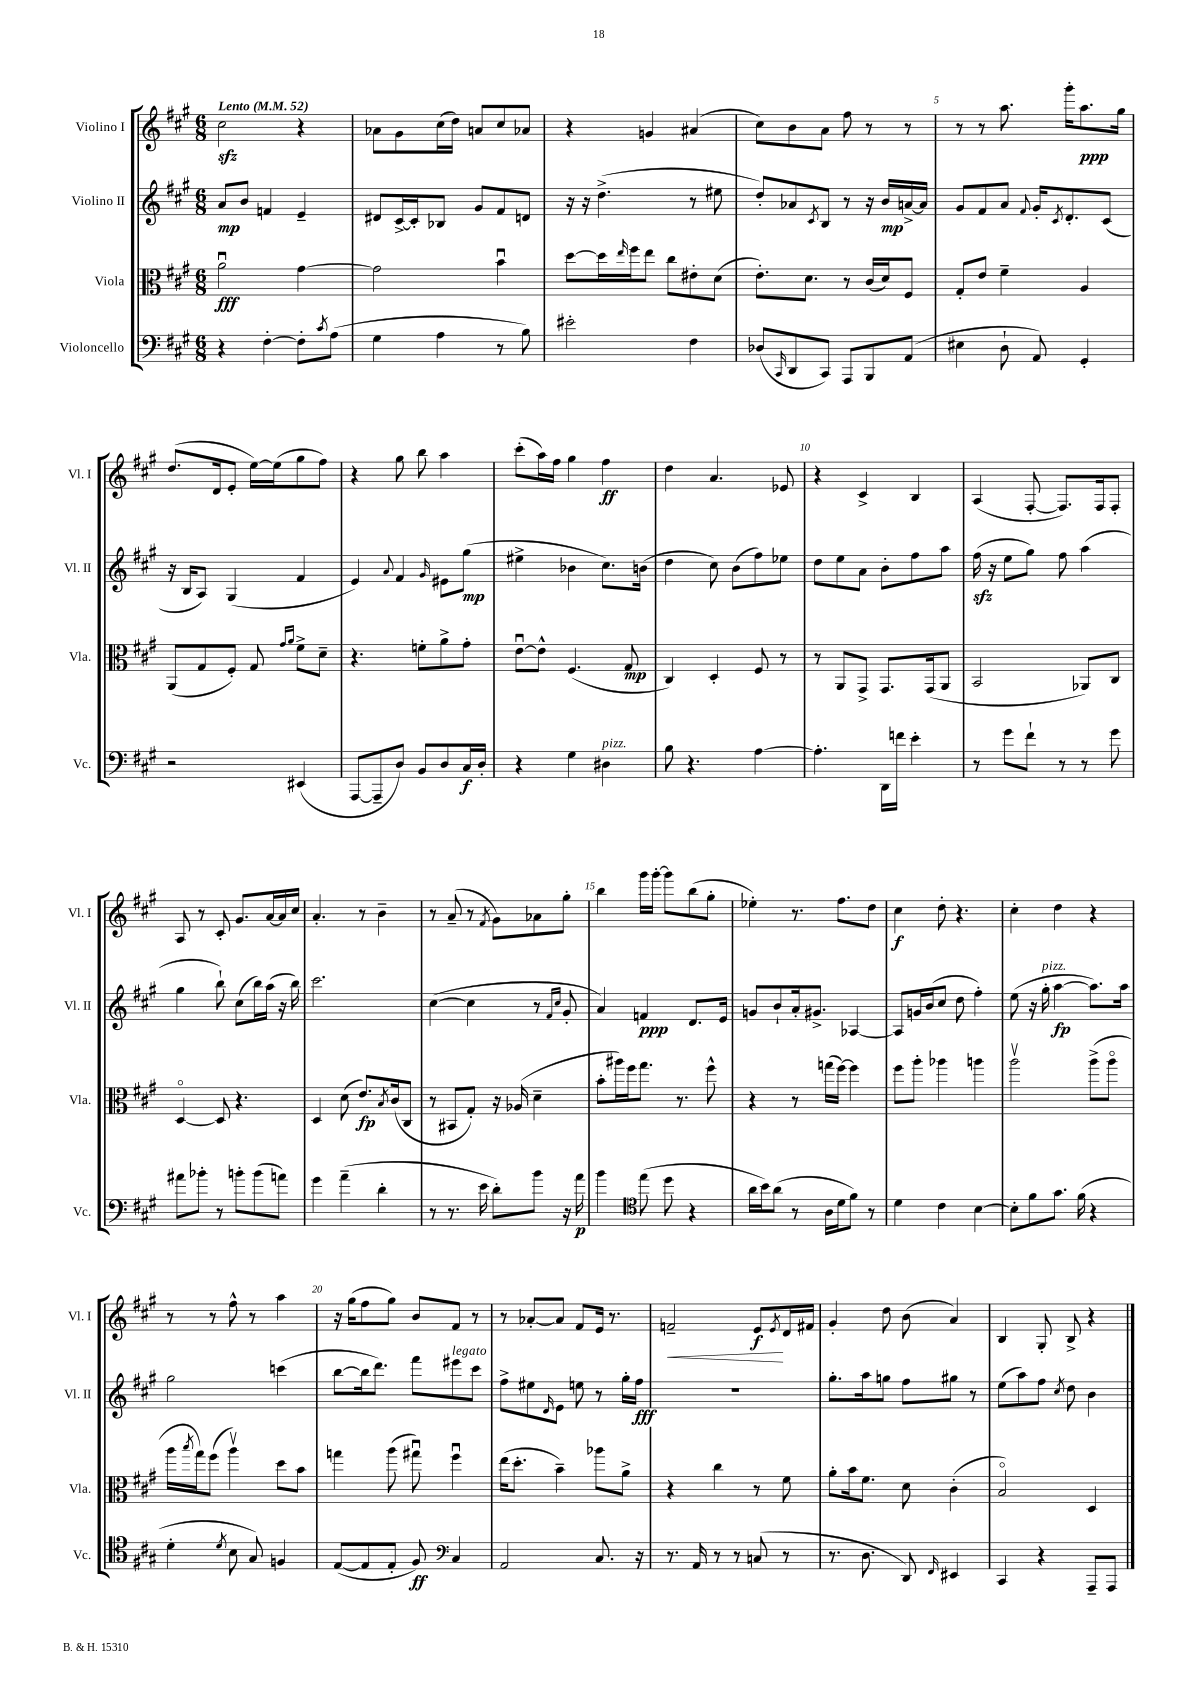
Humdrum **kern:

**kern	**dynam	**kern	**dynam	**kern	**dynam	**kern	**dynam
*part4	*part4	*part3	*part3	*part2	*part2	*part1	*part1
*staff4	*staff4	*staff3	*staff3	*staff2	*staff2	*staff1	*staff1
*I"Violoncello	*	*I"Viola	*	*I"Violino II	*	*I"Violino I	*
*I'Vc.	*	*I'Vla.	*	*I'Vl. II	*	*I'Vl. I	*
*clefF4	*	*clefC3	*	*clefG2	*	*clefG2	*
*k[f#c#g#]	*	*k[f#c#g#]	*	*k[f#c#g#]	*	*k[f#c#g#]	*
*M6/8	*	*M6/8	*	*M6/8	*	*M6/8	*
*MM52	*	*MM52	*	*MM52	*	*MM52	*
=1	=1	=1	=1	=1	=1	=1	=1
!	!	!	!	!	!	!LO:TX:a:B:t=Lento	!
4r	.	2au\	fff	8a/L	mp	2cc#zz\	.
.	.	.	.	8b/J	.	.	.
[4F#'\	.	.	.	4fn/	.	.	.
8F#'\L]	.	[4g#\	.	4e~/	.	4r	.
8qc#/	.	.	.	.	.	.	.
(8A\J	.	.	.	.	.	.	.
=2	=2	=2	=2	=2	=2	=2	=2
4G#\	.	2g#\]	.	8d#X/L	.	8a-X\L	.
.	.	.	.	[16c#^/L	.	8g#\	.
.	.	.	.	16c#'/J]	.	.	.
4A\	.	.	.	8B-X/J	.	(16cc#\L	.
.	.	.	.	.	.	16dd\JJ)	.
.	.	.	.	8g#/L	.	8an/L	.
8r	.	4bu\	.	8f#/	.	8cc#/	.
8B\)	.	.	.	8dn/J	.	8a-X/J	.
=3	=3	=3	=3	=3	=3	=3	=3
2e#X'\	.	[8dd\L	.	16r	.	4r	.
.	.	.	.	16r	.	.	.
.	.	16dd\L]	.	(4.dd^\	.	.	.
.	.	16qqee/	.	.	.	.	.
.	.	16ff#\J	.	.	.	.	.
.	.	8ee\J	.	.	.	4gn/	.
.	.	8cc#\L	.	.	.	.	.
4F#\	.	8e#X'\	.	8r	.	(4a#X/	.
.	.	(8d\J	.	8ee#X\	.	.	.
=4	=4	=4	=4	=4	=4	=4	=4
(8D-X/L	.	8.e'\L)	.	8dd'/L)	.	8cc#\L)	.
16qqCC#/	.	.	.	.	.	.	.
8DD/	.	.	.	8a-X/	.	8b\	.
.	.	8.d\J	.	.	.	.	.
.	.	.	.	8qc#/	.	.	.
8CC#/J)	.	.	.	8B/J	.	8a\J	.
8AAA/L	.	8r	.	8r	.	8ff#\	.
8BBB/	.	(16c#/LL	.	16r	.	8r	.
.	.	16d/J)	.	16b/LL	mp	.	.
(8AA/J	.	8F#/J	.	[16an^/	.	8r	.
.	.	.	.	16a/JJ]	.	.	.
=5	=5	=5	=5	=5	=5	=5	=5
4E#X\	.	8G#'/L	.	8g#/L	.	8r	.
.	.	8e/J	.	8f#/	.	8r	.
8D`\	.	4f#~\	.	8a/J	.	8.aa\	.
.	.	.	.	8qqf#/	.	.	.
8AA/)	.	.	.	16g#'/KL	.	.	.
.	.	.	.	8qc#/	.	.	.
.	.	.	.	8.d'/	.	16ggg#'\KL	.
4GG#'/	.	4A/	.	.	.	8.aa\	ppp
.	.	.	.	(8c#/J	.	.	.
.	.	.	.	.	.	16gg#\Jk	.
!!LO:LB:g=z
=6	=6	=6	=6	=6	=6	=6	=6
2r	.	(8AA/L	.	16r	.	(8.dd/L	.
.	.	.	.	16B/KL	.	.	.
.	.	8G#/	.	8A/J)	.	.	.
.	.	.	.	.	.	16d/k	.
.	.	8F#'/J)	.	(4G#/	.	8e'/J	.
.	.	8G#/	.	.	.	[16ee\LL)	.
.	.	.	.	.	.	(16ee\J]	.
.	.	16qqg#/LL	.	.	.	.	.
.	.	16qqa/JJ	.	.	.	.	.
(4EE#X/	.	8f#^\L	.	4f#/	.	8gg#\	.
.	.	8d~\J	.	.	.	8ff#\J)	.
=7	=7	=7	=7	=7	=7	=7	=7
[8AAA/L	.	4.r	.	4e/)	.	4r	.
8AAA~/]	.	.	.	.	.	.	.
.	.	.	.	8qqa/	.	.	.
8D/J)	.	.	.	4f#/	.	8gg#\	.
8BB/L	.	8fn'\L	.	.	.	8bb\	.
.	.	.	.	16qqg#/	.	.	.
8D/	.	8a^\	.	8e#X\L	.	4aa\	.
16C#/L	f	8g#'\J	.	(8gg#\J	mp	.	.
16D'/JJ	.	.	.	.	.	.	.
=8	=8	=8	=8	=8	=8	=8	=8
4r	.	[8eu\L	.	4ee#X^\	.	(8ccc#'\L	.
.	.	8e^^\J]	.	.	.	16aa\L)	.
.	.	.	.	.	.	16ff#\JJ	.
4G#\	.	(4.F#/	.	4b-X\	.	4gg#\	.
!LO:TX:a:i:t=pizz.	!	!	!	!	!	!	!
4D#X\	.	.	.	8.cc#\L)	.	4ff#\	ff
.	.	8G#/	mp	.	.	.	.
.	.	.	.	(16bn\Jk	.	.	.
=9	=9	=9	=9	=9	=9	=9	=9
8B\	.	4C#/)	.	4dd\	.	4dd\	.
4.r	.	.	.	.	.	.	.
.	.	4D'/	.	8cc#\)	.	4.a/	.
.	.	.	.	(8b\L	.	.	.
[4A\	.	8F#/	.	8ff#\)	.	.	.
.	.	8r	.	8ee-X\J	.	8e-X/	.
=10	=10	=10	=10	=10	=10	=10	=10
4.A'\]	.	8r	.	8dd\L	.	4r	.
.	.	8AA/L	.	8ee\	.	.	.
.	.	8GG#^/J	.	8a\J	.	4c#^/	.
16DD\LL	.	8.GG#/L	.	8b'\L	.	.	.
16fn\JJ	.	.	.	.	.	.	.
4e'\	.	.	.	8ff#\	.	4B/	.
.	.	(16GG#/k	.	.	.	.	.
.	.	8AA/J	.	8aa\J	.	.	.
=11	=11	=11	=11	=11	=11	=11	=11
8r	.	2BB/	.	(16ff#zz\	.	(4A/	.
.	.	.	.	16r	.	.	.
8g#\L	.	.	.	8ee\L	.	.	.
8f#`\J	.	.	.	8gg#\J)	.	[8F#'/	.
8r	.	.	.	8ff#\	.	8.F#/L])	.
8r	.	8AA-X/L)	.	(4aa\	.	.	.
.	.	.	.	.	.	16F#/k	.
8g#\	.	8C#/J	.	.	.	8F#'/J	.
!!LO:LB:g=z
=12	=12	=12	=12	=12	=12	=12	=12
8a#X\L	.	[4D/	.	4gg#\	.	8A/	.
8b-X'\J	.	.	.	.	.	8r	.
8r	.	8D/]	.	8bb`\)	.	8c#'/	.
8bn'\L	.	4.r	.	(8cc#\L	.	8.g#/L	.
(8b\	.	.	.	16bb\L)	.	.	.
.	.	.	.	(16aa\JJ	.	[16a/L	.
8an\J)	.	.	.	16r	.	16a/]	.
.	.	.	.	16bb\)	.	16cc#/JJ	.
=13	=13	=13	=13	=13	=13	=13	=13
4g#\	.	4D/	.	2.ccc#\	.	4.a'/	.
(4a~\	.	(8d\	.	.	.	.	.
.	.	8.e/L)	fp	.	.	8r	.
4d'\	.	.	.	.	.	4b~\	.
.	.	8qB/	.	.	.	.	.
.	.	(16c#/k	.	.	.	.	.
.	.	8C#/J	.	.	.	.	.
=14	=14	=14	=14	=14	=14	=14	=14
8r	.	8r	.	([4cc#\	.	8r	.
8.r	.	8BB#X/L	.	.	.	(8a~/	.
.	.	8G#'/J)	.	4cc#\]	.	8r	.
16e\	.	.	.	.	.	.	.
.	.	.	.	.	.	8qf#/	.
8d'\L)	.	16r	.	.	.	8g#\L)	.
.	.	(16A-X/	.	.	.	.	.
8b\J	.	4d~\	.	8r	.	8a-X\	.
.	.	.	.	16qqf#/LL	.	.	.
.	.	.	.	16qqcc#/JJ	.	.	.
16r	.	.	.	8g#'/	.	8gg#'\J	.
16a\	p	.	.	.	.	.	.
=15	=15	=15	=15	=15	=15	=15	=15
4b\	.	8b'\L	.	4a/)	.	4bb\	.
.	.	16aa#X\L)	.	.	.	.	.
.	.	16ff#\J	.	.	.	.	.
*clefC4	*	*	*	*	*	*	*
(8ee\	.	8.gg#\J	.	4fn/	ppp	16ggg#\LL	.
.	.	.	.	.	.	[16ggg#'\JJ	.
8dd\	.	.	.	.	.	8ggg#\L]	.
.	.	8.r	.	.	.	.	.
4r	.	.	.	8.d/L	.	(8bb\	.
.	.	8ff#^^\	.	.	.	8gg#'\J	.
.	.	.	.	16e/Jk	.	.	.
=16	=16	=16	=16	=16	=16	=16	=16
16a\LL	.	4r	.	8gn/L	.	4ee-X'\)	.
16b\J)	.	.	.	.	.	.	.
(8a\J	.	.	.	8b`/	.	.	.
8r	.	8r	.	16a'/k	.	8.r	.
.	.	.	.	8.g#X^/J	.	.	.
16A\LL	.	(16ggn\LL	.	.	.	.	.
16d\J	.	[16ff#\JJ)	.	.	.	8.ff#\L	.
8f#\J)	.	4ff#\]	.	[4A-X/	.	.	.
8r	.	.	.	.	.	8dd\J	.
=17	=17	=17	=17	=17	=17	=17	=17
4d\	.	8ff#\L	.	8A-/L]	.	4cc#\	f
.	.	8aa'\J	.	16gn/L	.	.	.
.	.	.	.	(16b/J	.	.	.
4c#\	.	4aa-X\	.	8cc#/J	.	8dd'\	.
.	.	.	.	8dd\	.	4.r	.
[4B\	.	4aan\	.	4ff#'\)	.	.	.
=18	=18	=18	=18	=18	=18	=18	=18
8B'\L]	.	2aav\	.	(8ee\	.	4cc#'\	.
8f#\	.	.	.	16r	.	.	.
!	!	!	!	!LO:TX:a:i:t=pizz.	!	!	!
.	.	.	.	16gg#'\	.	.	.
8.g#\J	.	.	.	[4aa\	fp	4dd\	.
(16f#\	.	.	.	.	.	.	.
4r	.	(8aa^\L	.	8.aa\L])	.	4r	.
.	.	8aa\J	.	.	.	.	.
.	.	.	.	16aa\Jk	.	.	.
!!LO:LB:g=z
=19	=19	=19	=19	=19	=19	=19	=19
4d'\	.	16aa\LL	.	2gg#\	.	8r	.
.	.	8qbb/	.	.	.	.	.
.	.	16gg#\J)	.	.	.	.	.
.	.	(8ff#\J	.	.	.	8r	.
8qd/	.	.	.	.	.	.	.
8B\	.	4aav\)	.	.	.	8ff#^^\	.
8G#/)	.	.	.	.	.	8r	.
4Fn/	.	8dd\L	.	(4cccn\	.	4aa\	.
.	.	8b\J	.	.	.	.	.
=20	=20	=20	=20	=20	=20	=20	=20
([8E/L	.	4ggn\	.	[8bb\L	.	16r	.
.	.	.	.	.	.	(16gg#\KL	.
8E/]	.	.	.	16bb\k]	.	8ff#\	.
.	.	.	.	8.ddd\J)	.	.	.
8E'/J	.	(8aa\	.	.	.	8gg#\J)	.
8F#/)	ff	8gg#Xu\)	.	8fff#\L	.	8b/L	.
*clefF4	*	*	*	*	*	*	*
!	!	!	!	!LO:TX:a:i:t=legato	!	!	!
4C#/	.	4ff#u\	.	8eee#X\	.	8f#/J	.
.	.	.	.	8ccc#\J	.	8r	.
=21	=21	=21	=21	=21	=21	=21	=21
2AA/	.	(16ee\KL	.	8ff#^\L	.	8r	.
.	.	8.dd'\J	.	.	.	.	.
.	.	.	.	8ee#X\	.	[8a-X'/L	.
.	.	.	.	16qqd/	.	.	.
.	.	4b~\)	.	8e\J	.	8a-/J]	.
.	.	.	.	8een\	.	8f#/L	.
8.C#/	.	8aa-X\L	.	8r	.	16e/Jk	.
.	.	.	.	.	.	8.r	.
.	.	8a^\J	.	16gg#'\LL	.	.	.
16r	.	.	.	16ff#\JJ	fff	.	.
=22	=22	=22	=22	=22	=22	=22	=22
!	!	!	!	!	!	!	!LO:HP:b
8.r	.	4r	.	2.r	.	2fn~/	<
16AA/	.	.	.	.	.	.	.
8r	.	4cc#\	.	.	.	.	.
8r	.	.	.	.	.	.	.
(8Cn/	.	8r	.	.	.	8e/L	f
.	.	.	.	.	.	8qe/	.
8r	.	8f#\	.	.	.	16d/L	[
.	.	.	.	.	.	16f#X/JJ	.
=23	=23	=23	=23	=23	=23	=23	=23
8.r	.	8a'\L	.	8.gg#'\L	.	4g#'/	.
.	.	16b\k	.	.	.	.	.
8.D\	.	8.f#\J	.	16aa\k	.	.	.
.	.	.	.	8ggn\J	.	8dd\	.
8DD/)	.	8d\	.	8ff#\L	.	(8b\	.
16qqFF#/	.	.	.	.	.	.	.
4EE#X/	.	(4c#'\	.	8gg#X\J	.	4a/)	.
.	.	.	.	8r	.	.	.
=24	=24	=24	=24	=24	=24	=24	=24
4CC#/	.	2B/)	.	(8ee\L	.	4B/	.
.	.	.	.	8aa\)	.	.	.
4r	.	.	.	8ff#\J	.	8G#'/	.
.	.	.	.	8qcc#/	.	.	.
.	.	.	.	8dd\	.	8B^/	.
8AAA~/L	.	4D/	.	4b\	.	4r	.
8AAA/J	.	.	.	.	.	.	.
==	==	==	==	==	==	==	==
*-	*-	*-	*-	*-	*-	*-	*-
